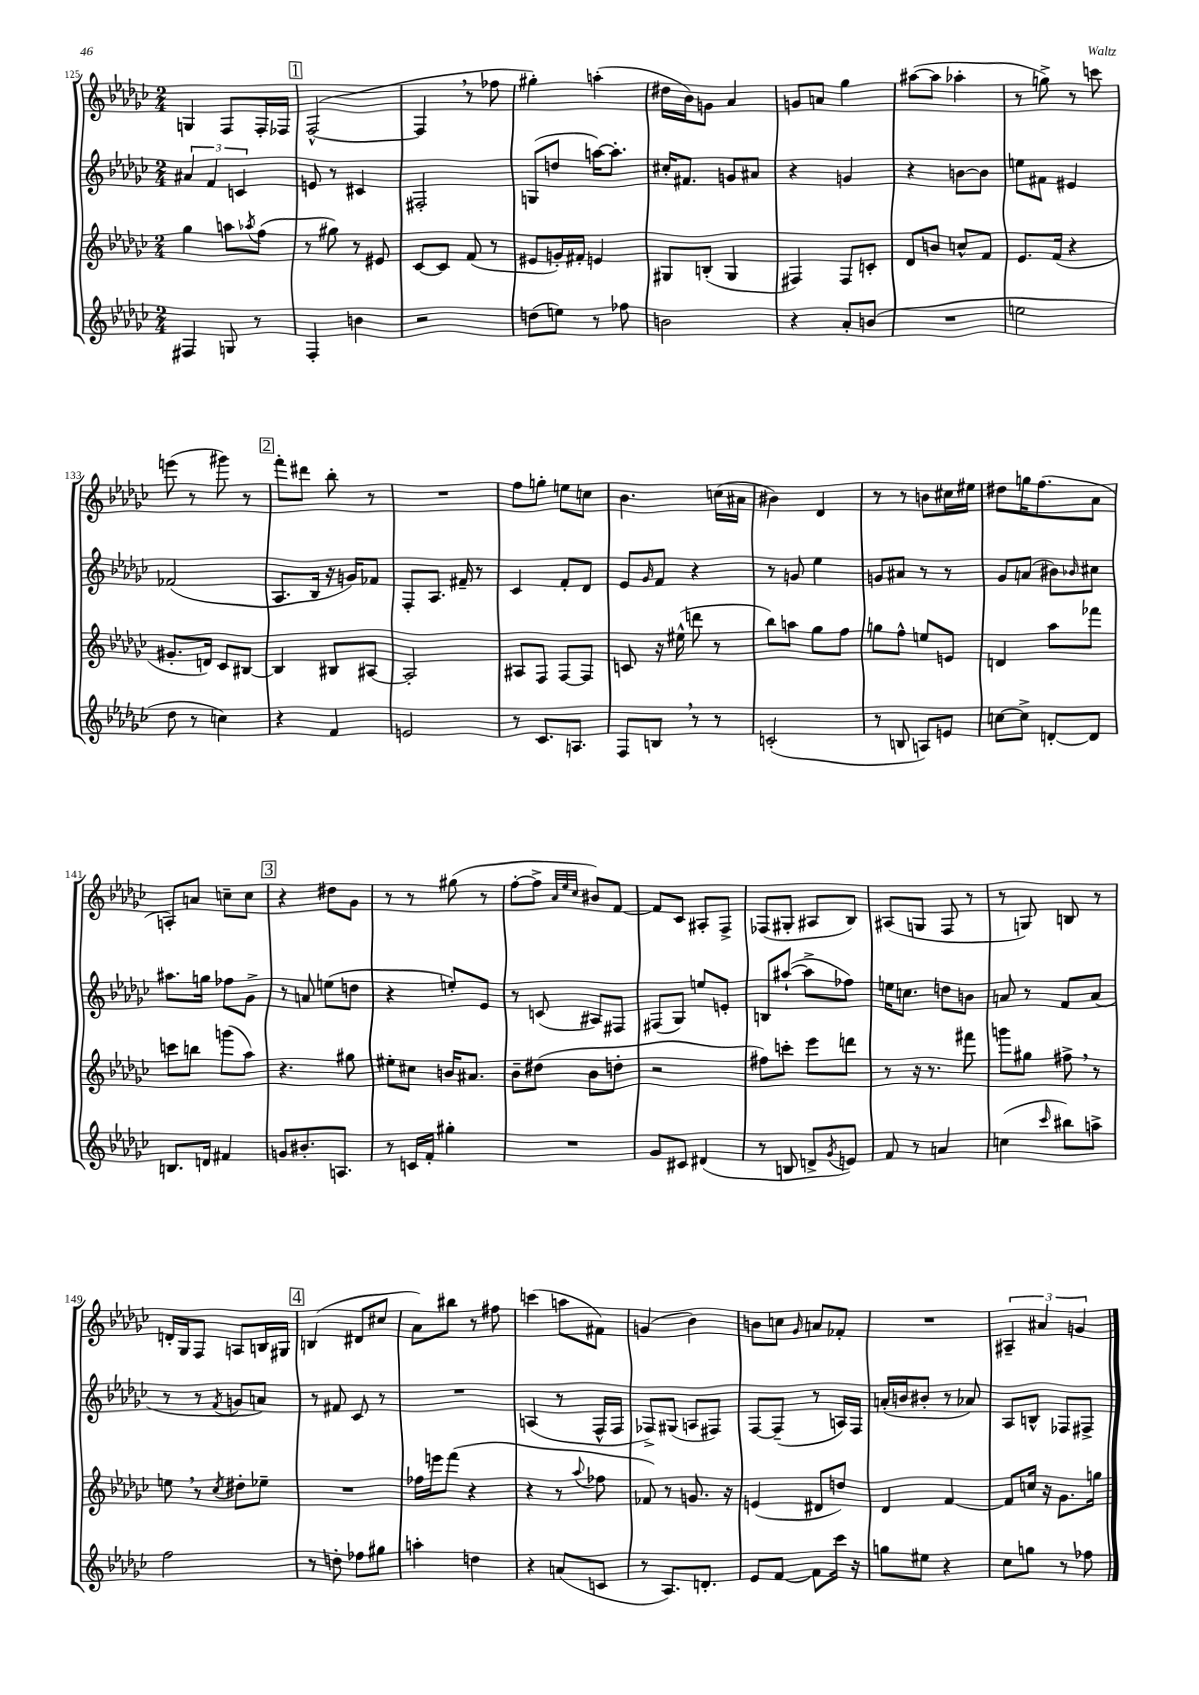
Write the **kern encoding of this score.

**kern	**kern	**kern	**kern
*part4	*part3	*part2	*part1
*staff4	*staff3	*staff2	*staff1
*clefG2	*clefG2	*clefG2	*clefG2
*k[b-e-a-d-g-c-]	*k[b-e-a-d-g-c-]	*k[b-e-a-d-g-c-]	*k[b-e-a-d-g-c-]
*M2/4	*M2/4	*M2/4	*M2/4
=125	=125	=125	=125
4F#X/	4gg-\	6a#X/	4Gn/
.	.	6f/	.
8Gn/	8aan\L	.	8F/L
.	.	6cn/	.
.	8qaa-X/	.	.
8r	(8ff\J	.	16F'/L
.	.	.	16F-X/JJ
!!LO:REH:place=s1:t=1
=126	=126	=126	=126
4F'/	8r	8en/	([2F^^/
.	8gg#X\)	8r	.
4bn\	8r	4c#X/	.
.	8e#X/	.	.
=127	=127	=127	=127
2r	[8c-/L	2F#X'/	4F,/]
.	8c-/J]	.	.
.	(8f/	.	8r
.	8r	.	8ff-X\
=128	=128	=128	=128
(8ddn\L	8e#X/L	(8Gn/L	4gg#X'\)
8een\J)	16gn'/L)	8ddn/J	.
.	16f#X'/JJ	.	.
8r	4en/	[16aan\KL)	(4aan'\
.	.	8.aa'\J]	.
8ff-X\	.	.	.
=129	=129	=129	=129
2bn\	8G#X/L	16cc#X'/KL	16dd#X\LL
.	.	8.f#X/J	16b-\J)
.	(8Bn'/J	.	8gn\J
.	4G#/	8gn/L	4a-/
.	.	8a#X/J	.
=130	=130	=130	=130
4r	4F#X/)	4r	8gn/L
.	.	.	8an/J
8a-'/L	8F#/L	4gn/	4gg-\
(8bn/J	8cn'/J	.	.
=131	=131	=131	=131
2r	8d-/L	4r	([8aa#X\L
.	8bn/J	.	8aa#\J]
.	8ccn^^/L	[8bn\L	4aa-X'\
.	8f/J	8b\J]	.
=132	=132	=132	=132
2een\	8.e-/L	8een\L	8r
.	.	8f#X\J	8ggn^\)
.	(16f/Jk	.	.
.	4r	4e#X/	8r
.	.	.	8cccn\
!!LO:LB:g=z
=133	=133	=133	=133
8dd-\	8.g#X'/L	(2f-X/	(8eeen\
8r	.	.	8r
.	16dn/Jk)	.	.
4ccn\)	8c-/L	.	8ggg#X\)
.	[8B#X/J	.	8r
!!LO:REH:place=s1:t=2
=134	=134	=134	=134
4r	4B#/]	8.A-/L	8fff'\L
.	.	.	8ddd#X\J
.	.	16B-/Jk	.
4f/	8B#X/L	16r	8bb-'\
.	.	16gn/KL)	.
.	[8A#X/J	8f-X/J	8r
=135	=135	=135	=135
2en/	2A#'/]	8F'/L	2r
.	.	8.A-/J	.
.	.	16f#X~/	.
.	.	8r	.
=136	=136	=136	=136
8r	8A#X/L	4c-/	8ff\L
8.c-/L	8F/J	.	8ggn'\J
.	[8F/L	8f'/L	8een\L
8.An/J	.	.	.
.	8F/J]	8d-/J	8ccn\J
=137	=137	=137	=137
8F/L	8cn/	8e-/L	4.b-\
.	.	16qqg-/	.
8Bn,/J	16r	8f/J	.
.	(16ee#X^^\	.	.
8r	8dddn\	4r	.
8r	8r	.	(16ccn\LL
.	.	.	16a#X\JJ
=138	=138	=138	=138
(2cn'/	8bb-\L)	8r	4b#X\)
.	8aan\J	8gn/	.
.	8gg-\L	4ee-\	4d-/
.	8ff\J	.	.
=139	=139	=139	=139
8r	8ggn\L	8gn/L	8r
8Bn/	8ff^^\J	8a#X/J	8r
8An/L)	8een/L	8r	8bn\L
8en/J	8en/J	8r	16cc#X\L
.	.	.	16ee#X\JJ
=140	=140	=140	=140
[8ccn\L	4dn/	8g-/L	8dd#X\L
8cc^\J]	.	(8an/J	16ggn\K
.	.	.	(8.ff\
[8dn'/L	8aa-\L	8b#X\L)	.
.	.	16qqb-X/	.
8d/J]	8fff-X\J	8cc#X\J	8a-\J
!!LO:LB:g=z
=141	=141	=141	=141
8.Bn/L	8cccn\L	8.aa#X\L	8An'/L)
.	8bbn\J	.	8an/J
16dn/Jk	.	16ggn\Jk	.
4f#X/	(8gggn\L	8ff-X\L	8ccn~\L
.	8aa-\J)	8g-^\J	8cc\J
!!LO:REH:place=s1:t=3
=142	=142	=142	=142
8gn/L	4.r	8r	4r
8.b#X'/	.	8an/	.
.	.	(8een\L	8dd#X\L
8.An/J	.	.	.
.	8gg#X\	8ddn\J	8g-\J
=143	=143	=143	=143
8r	8ee#X'\L	4r	8r
16cn/LL	8cc#X\J	.	8r
16f'/JJ	.	.	.
4gg#X'\	16bn/KL	8een'/L)	(8gg#X\
.	8.a#X/J	.	.
.	.	8e-/J	8r
=144	=144	=144	=144
2r	8b-~\L	8r	[8ff'\L
.	(8dd#X\J	(8cn/	8ff^\J]
.	.	.	32qqa-/LLL
.	.	.	32qqee-/
.	.	.	32qqcc-/JJJ
.	8b-\L	8A#X/L)	8b#X/L)
.	8ddn'\J	8F#X/J	[8f/J
=145	=145	=145	=145
8g-/L	2r	(8F#X/L	8f/L]
8c#X/J	.	8G-/J)	8c-/J
(4d#X/	.	8een/L	8A#X'/L
.	.	8en'/J	8F^/J
=146	=146	=146	=146
8r	8ff#X\L)	8Bn/L	(8F-X/L
8Bn/	8cccn'\J	([8aa#X`/J	8G#X'/J
8dn^/L	8eee-\L	8aa#^\L]	8A#X/L
8qg-/	.	.	.
8en/J)	8dddn\J	8ff-X\J)	8B-/J)
=147	=147	=147	=147
8f/	8r	16een\KL	(8A#X/L
.	.	8.ccn\J	.
8r	16r	.	8Gn/J
.	8.r	.	.
4an/	.	8ddn\L	8F/
.	8fff#X\	8bn\J	8r
=148	=148	=148	=148
(4ccn\	8gggn\L	8an/	8r
.	8gg#X\J	8r	8Gn/)
16qqccc-/	.	.	.
8bb#X\L)	8ff#X^,\	8f/L	8Bn/
8aan^\J	8r	(8a/J	8r
!!LO:LB:g=z
=149	=149	=149	=149
2ff\	8een,\	8r	16dn'/LL
.	.	.	16G-/J
.	8r	8r	8F/J
.	8qcc-/	8qf/	.
.	8dd#X'\L	8gn/L	8An/L
.	8ee-X~\J	8an/J)	16Bn/L
.	.	.	16G#X/JJ
!!LO:REH:place=s1:t=4
=150	=150	=150	=150
8r	2r	8r	(4Bn/
8ddn'\	.	8f#X/	.
8ff-X\L	.	8c-/	8d#X/L
8gg#X\J	.	8r	8cc#X/J
=151	=151	=151	=151
4aan'\	16ff-X\LL	2r	8a-\L)
.	16eeen\J	.	.
.	(8fff\J	.	8bb#X\J
4ddn\	4r	.	8r
.	.	.	8ff#X\
=152	=152	=152	=152
4r	4r	(4An/	(4cccn\
(8an/L	8r	8r	8aan\L
.	8qqaa-/	.	.
8cn/J	8ff-X\	16F^^/LL	8f#X\J)
.	.	16F/JJ	.
=153	=153	=153	=153
8r	8f-X/)	8F-X^/L)	(4gn/
8.A-/L)	8r	(8G#X/J	.
.	8.gn/	8An/L	4b-\)
8.dn'/J	.	.	.
.	.	8F#X/J)	.
.	16r	.	.
=154	=154	=154	=154
8e-/L	(4en/	[8F/L	8bn\L
[8f/J	.	(8F~/J]	8ccn\J
.	.	.	16qqg-/
8f\L]	8d#X/L	8r	8an/L
16ccc-\Jk	8ddn/J)	16An/LL)	8f-X'/J
16r	.	16F/JJ	.
=155	=155	=155	=155
8ggn\L	4d-/	(16an'/LL	2r
.	.	16bn/J	.
8ee#X\J	.	8b#X'/J	.
4r	[4f/	8r	.
.	.	8a-X/)	.
=156	=156	=156	=156
8cc-\L	8f/L]	8A-/L	6A#X~/
8ggn\J	16ccn/Jk	8Bn^^/J	.
.	.	.	6a#X/
.	16r	.	.
8r	8.g-\L	8F-X/L	.
.	.	.	6gn/
8ff-X\	.	8F#X^/J	.
.	16ggn\Jk	.	.
==	==	==	==
*-	*-	*-	*-
